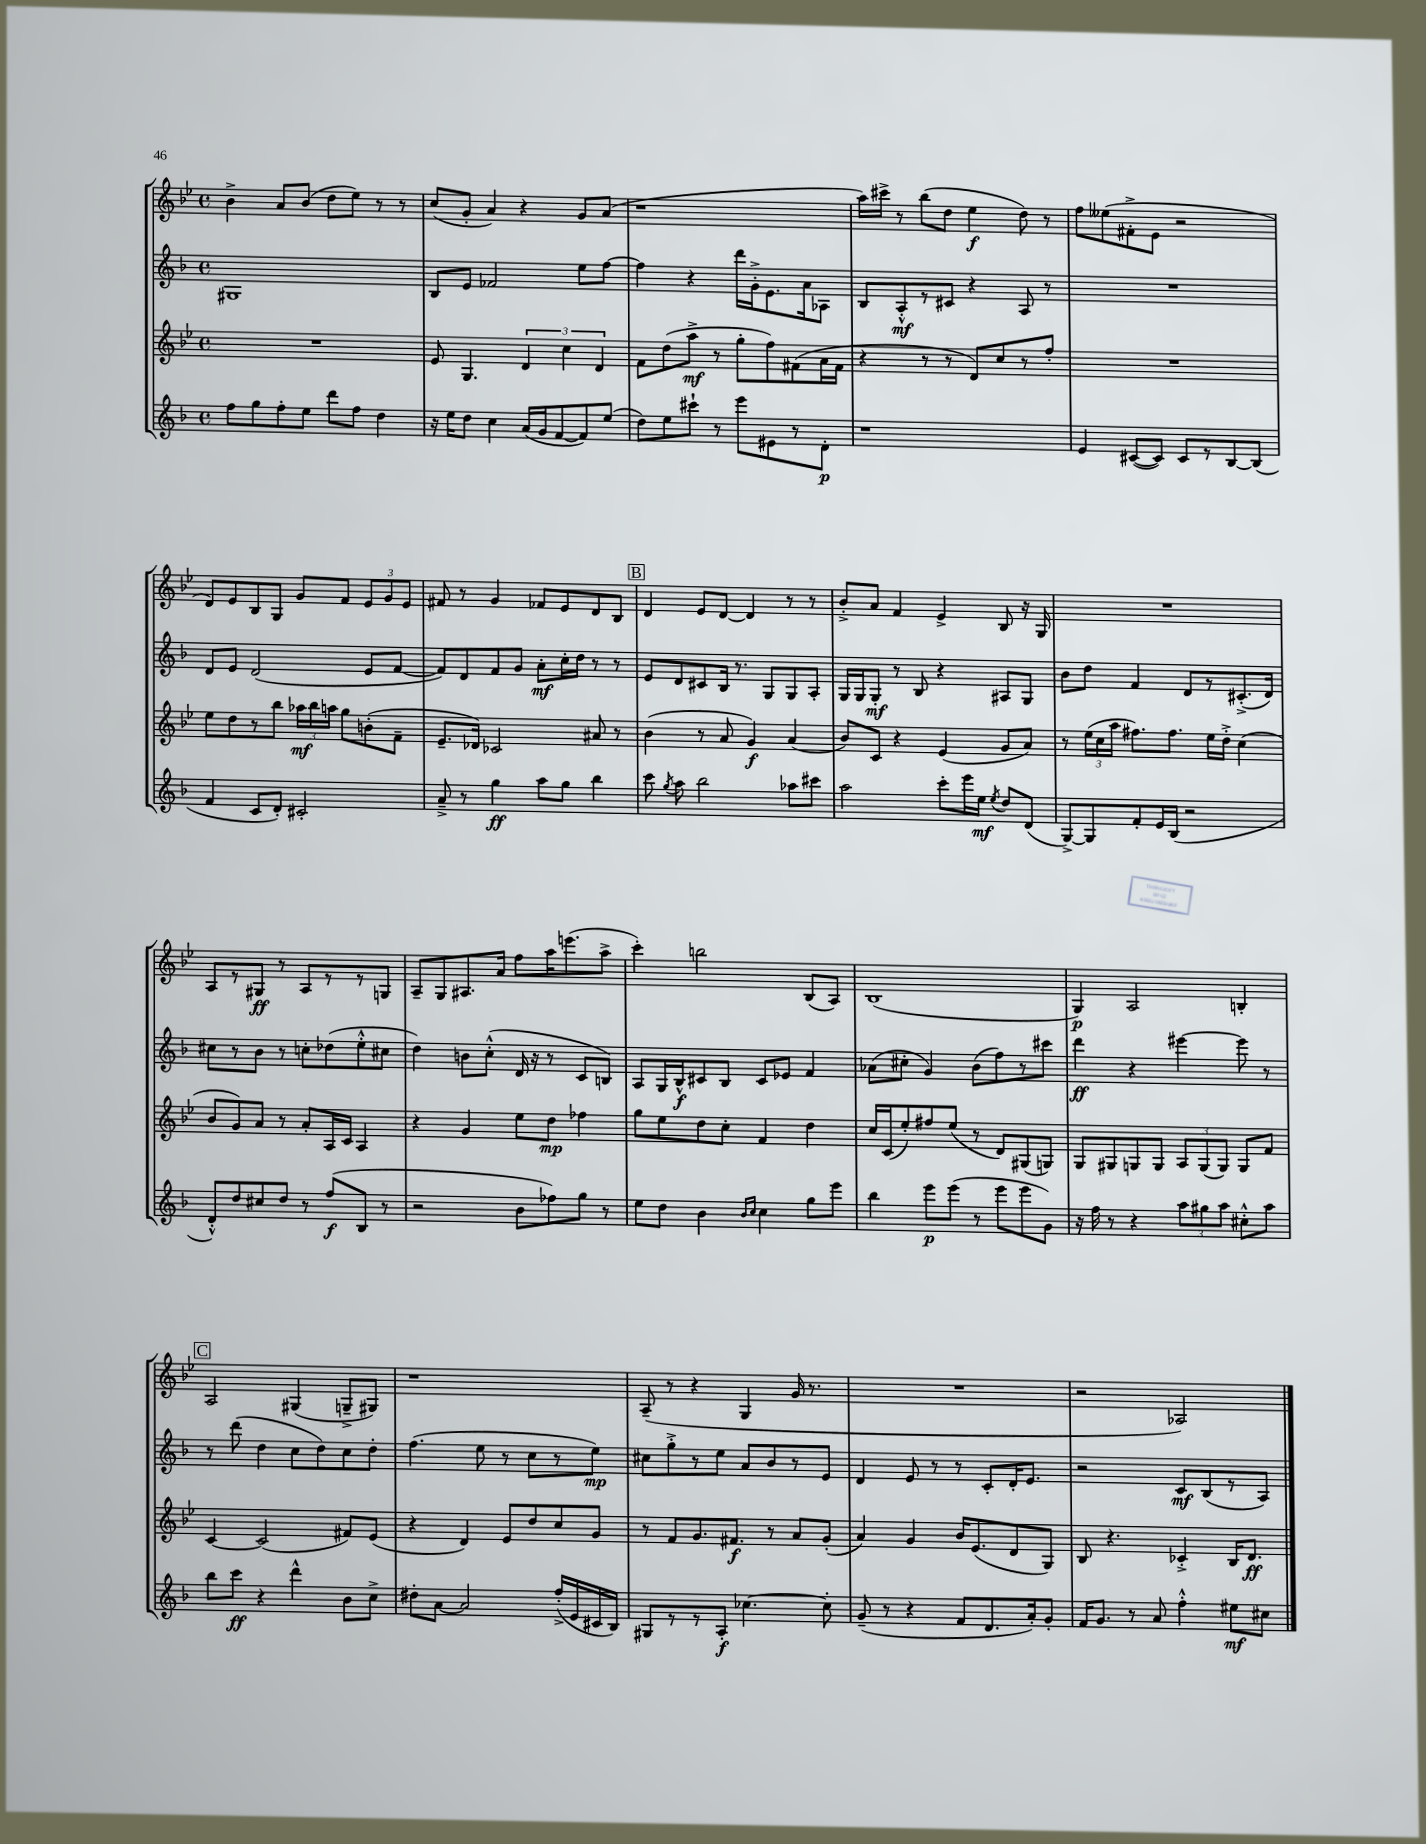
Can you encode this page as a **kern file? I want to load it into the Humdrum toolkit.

**kern	**dynam	**kern	**dynam	**kern	**dynam	**kern	**dynam
*part4	*part4	*part3	*part3	*part2	*part2	*part1	*part1
*staff4	*staff4	*staff3	*staff3	*staff2	*staff2	*staff1	*staff1
*clefG2	*	*clefG2	*	*clefG2	*	*clefG2	*
*k[b-]	*	*k[b-e-]	*	*k[b-]	*	*k[b-e-]	*
*M4/4	*	*M4/4	*	*M4/4	*	*M4/4	*
*met(c)	*	*met(c)	*	*met(c)	*	*met(c)	*
=25	=25	=25	=25	=25	=25	=25	=25
8ff\L	.	1r	.	1G#X	.	4b-^\	.
8gg\	.	.	.	.	.	.	.
8ff'\	.	.	.	.	.	8a/L	.
8ee\J	.	.	.	.	.	(8b-/J	.
8ddd\L	.	.	.	.	.	8dd\L	.
8ff\J	.	.	.	.	.	8ee-\J)	.
4dd\	.	.	.	.	.	8r	.
.	.	.	.	.	.	8r	.
=26	=26	=26	=26	=26	=26	=26	=26
16r	.	8e-/	.	8B-/L	.	(8cc/L	.
16ee\KL	.	.	.	.	.	.	.
8dd\J	.	4.G/	.	8e/J	.	8g'/J	.
4cc\	.	.	.	2f-X/	.	4a/)	.
(16a/LL	.	6d/	.	.	.	4r	.
16g/J	.	.	.	.	.	.	.
[8f/	.	.	.	.	.	.	.
.	.	6cc\	.	.	.	.	.
8f/])	.	.	.	8ee\L	.	8g/L	.
.	.	6d/	.	.	.	.	.
(8ee/J	.	.	.	[8ff\J	.	(8a/J	.
=27	=27	=27	=27	=27	=27	=27	=27
8dd\L)	.	8f\L	.	4ff\]	.	1r	.
8ee\	.	(8dd\	.	.	.	.	.
8ccc#X`\J	.	8aa^\J	mf	4r	.	.	.
8r	.	8r	.	.	.	.	.
8eee\L	.	8gg'\L	.	16ddd\LL	.	.	.
.	.	.	.	16g'^\J	.	.	.
8e#X\	.	8ff\)	.	8.e\	.	.	.
8r	.	(8f#X\	.	.	.	.	.
.	.	.	.	16a\k	.	.	.
8d'\J	p	16a\L	.	8A-X\J	.	.	.
.	.	16f#\JJ	.	.	.	.	.
=28	=28	=28	=28	=28	=28	=28	=28
1r	.	4r	.	8B-/L	.	16aa\LL)	.
.	.	.	.	.	.	16ccc#X^\JJ	.
.	.	.	.	8A'^^/	mf	8r	.
.	.	8r	.	8r	.	(8bb-\L	.
.	.	8r	.	8c#X/J	.	8dd\J	.
.	.	8d/L)	.	4r	.	4ee-\	f
.	.	8cc/	.	.	.	.	.
.	.	8r	.	8A/	.	8dd\)	.
.	.	8ff'/J	.	8r	.	8r	.
=29	=29	=29	=29	=29	=29	=29	=29
4e/	.	1r	.	1r	.	8ff\L	.
.	.	.	.	.	.	(8ee--X\	.
([8c#X/L	.	.	.	.	.	8f#X'^\	.
8c#/J])	.	.	.	.	.	8e-\J	.
8c#/L	.	.	.	.	.	2r	.
8r	.	.	.	.	.	.	.
[8B-/	.	.	.	.	.	.	.
(8B-/J]	.	.	.	.	.	.	.
!!LO:LB:g=z
=30	=30	=30	=30	=30	=30	=30	=30
4f/	.	8ee-\L	.	8d/L	.	8d/L)	.
.	.	8dd\	.	8e/J	.	8e-/	.
8c/L	.	8r	.	(2d/	.	8B-/	.
8d'/J)	.	8bb-\J	.	.	.	8G/J	.
2c#X'/	.	24aa-X\LL	mf	.	.	8g/L	.
.	.	24bb-\	.	.	.	.	.
.	.	24aan\JJ	.	.	.	.	.
.	.	8gg\L	.	.	.	8f/J	.
.	.	(8bn'\	.	8e/L	.	12e-/L	.
.	.	.	.	.	.	12g/	.
.	.	8f~\J	.	[8f/J	.	.	.
.	.	.	.	.	.	12e-/J	.
=31	=31	=31	=31	=31	=31	=31	=31
8a~^/	.	8.e-~/L	.	8f/L])	.	8f#X/	.
8r	.	.	.	8d/	.	8r	.
.	.	16d-X/Jk)	.	.	.	.	.
4gg\	ff	2c-X/	.	8f/	.	4g/	.
.	.	.	.	8g/J	.	.	.
8aa\L	.	.	.	8a'\L	mf	8f-X/L	.
8gg\J	.	.	.	16cc'\L	.	8e-/	.
.	.	.	.	16dd\JJ	.	.	.
4bb-\	.	8a#X/	.	8r	.	8d/	.
.	.	8r	.	8r	.	8B-/J	.
!!LO:REH:place=s1:t=B
=32	=32	=32	=32	=32	=32	=32	=32
8ccc\	.	(4b-\	.	8e/L	.	4d/	.
8qgg/	.	.	.	.	.	.	.
8aa\	.	.	.	8d/	.	.	.
2bb-\	.	8r	.	8c#X/	.	8e-/L	.
.	.	8a/	.	16B-/Jk	.	[8d/J	.
.	.	.	.	8.r	.	.	.
.	.	4g/)	f	.	.	4d/]	.
.	.	.	.	8G/L	.	.	.
8aa-X\L	.	(4a/	.	8G/	.	8r	.
8ccc#X\J	.	.	.	8A'/J	.	8r	.
=33	=33	=33	=33	=33	=33	=33	=33
2aa\	.	8b-/L)	.	16G/LL	.	8b-'^/L	.
.	.	.	.	16G/J	.	.	.
.	.	8c/J	.	8G'/J	mf	8a/J	.
.	.	4r	.	8r	.	4f/	.
.	.	.	.	8B-/	.	.	.
8ccc'\L	.	(4e-/	.	4r	.	4e-^/	.
16eee\L	.	.	.	.	.	.	.
16ee\JJ	mf	.	.	.	.	.	.
8qee/	.	.	.	.	.	.	.
8dd/L	.	8g/L	.	8A#X/L	.	8B-/	.
(8d/J	.	8a/J)	.	8G/J	.	16r	.
.	.	.	.	.	.	16G/	.
=34	=34	=34	=34	=34	=34	=34	=34
[8G^/L)	.	8r	.	8b-\L	.	1r	.
8G/]	.	(24ee-\LL	.	8dd\J	.	.	.
.	.	24cc\	.	.	.	.	.
.	.	24aa\JJ	.	.	.	.	.
8f'/	.	8.ff#X\L)	.	4f/	.	.	.
16e/L	.	.	.	.	.	.	.
(16B-/JJ	.	8.ff#\J	.	.	.	.	.
2r	.	.	.	8d/L	.	.	.
.	.	16ee-\LL	.	8r	.	.	.
.	.	16dd'^\JJ	.	.	.	.	.
.	.	(4cc\	.	(8.c#X'^/	.	.	.
.	.	.	.	16d/Jk)	.	.	.
!!LO:LB:g=z
=35	=35	=35	=35	=35	=35	=35	=35
8d'^^/L)	.	8b-/L	.	8cc#X\L	.	8A/L	.
8dd/	.	8g/)	.	8r	.	8r	.
8cc#X/	.	8a/J	.	8b-\J	.	8G#X/J	ff
8dd/J	.	8r	.	8r	.	8r	.
8r	.	8a'/L	.	8ccn'\L	.	8A/L	.
(8ff/L	f	16A/L	.	(8dd-X\	.	8r	.
.	.	16c/JJ	.	.	.	.	.
8B-/J	.	4A/	.	8ee'^^\	.	8r	.
8r	.	.	.	8cc#X\J	.	8Gn/J	.
=36	=36	=36	=36	=36	=36	=36	=36
2r	.	4r	.	4dd\)	.	8A~/L	.
.	.	.	.	.	.	8G/	.
.	.	4g/	.	8bn\L	.	8.A#X/	.
.	.	.	.	(8cc'^^\J	.	.	.
.	.	.	.	.	.	16a/Jk	.
8b-\L	.	8ee-\L	.	16d/	.	8ff\L	.
.	.	.	.	16r	.	.	.
8ff-X\)	.	8dd\J	mp	8r	.	16aa\K	.
.	.	.	.	.	.	(8.eeen\	.
8gg\J	.	4ff-X\	.	8c/L	.	.	.
8r	.	.	.	8Bn/J)	.	8aa^\J	.
=37	=37	=37	=37	=37	=37	=37	=37
8ee\L	.	8gg\L	.	8A/L	.	4ccc'\)	.
8dd\J	.	8ee-\	.	16G/L	.	.	.
.	.	.	.	16B-^^/J	f	.	.
4b-\	.	8dd\	.	8c#X/	.	2bbn\	.
.	.	8cc'\J	.	8B-/J	.	.	.
16qqb-/LL	.	.	.	.	.	.	.
16qqcc/JJ	.	.	.	.	.	.	.
4cc\	.	4f/	.	8c#/L	.	.	.
.	.	.	.	8e-X/J	.	.	.
8gg\L	.	4dd\	.	4f/	.	(8B-/L	.
8eee\J	.	.	.	.	.	8A/J)	.
=38	=38	=38	=38	=38	=38	=38	=38
4bb-\	.	16cc/LL	.	(8a-X\L	.	(1B-	.
.	.	(16c/J	.	.	.	.	.
.	.	8ee-'/)	.	8cc#X'\J	.	.	.
8eee\L	p	8ff#X/	.	4g/)	.	.	.
(8eee\J	.	(8ee-/J	.	.	.	.	.
8r	.	8r	.	(8b-\L	.	.	.
8eee\L	.	8d/L)	.	8ff\)	.	.	.
8eee\	.	(8G#X/	.	8r	.	.	.
8g\J)	.	8Gn/J)	.	8ccc#X\J	.	.	.
=39	=39	=39	=39	=39	=39	=39	=39
16r	.	8G/L	.	4ddd\	ff	4G/)	p
16ff\	.	.	.	.	.	.	.
8r	.	8G#X/	.	.	.	.	.
4r	.	8Gn/	.	4r	.	2A/	.
.	.	8G/J	.	.	.	.	.
12aa\L	.	12A/L	.	[4eee#X\	.	.	.
12gg#X\	.	(12G/	.	.	.	.	.
12aa\J	.	12G/J)	.	.	.	.	.
8cc#X'^^\L	.	8G/L	.	8eee#\]	.	4Bn'/	.
8aa\J	.	8f/J	.	8r	.	.	.
!!LO:LB:g=z
!!LO:REH:place=s1:t=C
=40	=40	=40	=40	=40	=40	=40	=40
8bb-\L	.	[4c/	.	8r	.	2A/	.
8ccc\J	ff	.	.	(8ddd\	.	.	.
4r	.	(2c/]	.	4dd\	.	.	.
4ddd^^\	.	.	.	8cc\L	.	(4G#X/	.
.	.	.	.	8dd\)	.	.	.
8b-\L	.	8f#X/L)	.	8cc\	.	8Gn~^/L	.
8cc^\J	.	(8e-/J	.	8dd'\J	.	8G#X/J)	.
=41	=41	=41	=41	=41	=41	=41	=41
8dd#X'\L	.	4r	.	(4.ff\	.	1r	.
[8a\J	.	.	.	.	.	.	.
2a/]	.	4d/)	.	.	.	.	.
.	.	.	.	8ee\	.	.	.
.	.	8e-/L	.	8r	.	.	.
.	.	8dd/	.	8cc\L	.	.	.
(16ff'^/LL	.	8cc/	.	8r	.	.	.
16e/	.	.	.	.	.	.	.
16c#X/	.	8g/J	.	8ee\J)	mp	.	.
16B-/JJ)	.	.	.	.	.	.	.
=42	=42	=42	=42	=42	=42	=42	=42
8G#X/L	.	8r	.	8cc#X\L	.	(8A~/	.
8r	.	8f/L	.	8gg'^\	.	8r	.
8r	.	8.g/	.	8r	.	4r	.
8A'/J	f	.	.	8ee\J	.	.	.
.	.	8.f#X/J	f	.	.	.	.
[4.cc-X\	.	.	.	8a/L	.	4G/	.
.	.	8r	.	8b-/	.	.	.
.	.	8a/L	.	8r	.	16g/	.
.	.	.	.	.	.	8.r	.
8cc-'\]	.	(8g'/J	.	8e/J	.	.	.
=43	=43	=43	=43	=43	=43	=43	=43
(8g~/	.	4a/)	.	4d/	.	1r	.
8r	.	.	.	.	.	.	.
4r	.	4g/	.	8e/	.	.	.
.	.	.	.	8r	.	.	.
8f/L	.	16b-/KL	.	8r	.	.	.
.	.	(8.e-/	.	.	.	.	.
8.d/	.	.	.	8c'/L	.	.	.
.	.	8d/	.	16d'/K	.	.	.
16a'/k)	.	.	.	8.e/J	.	.	.
8g'/J	.	8G/J)	.	.	.	.	.
=44	=44	=44	=44	=44	=44	=44	=44
16f/KL	.	8B-/	.	2r	.	2r	.
8.g/J	.	.	.	.	.	.	.
.	.	4.r	.	.	.	.	.
8r	.	.	.	.	.	.	.
8a/	.	.	.	.	.	.	.
4ff'^^\	.	4c-X'^/	.	8c/L	mf	2A-X/)	.
.	.	.	.	(8B-/	.	.	.
8ee#X\L	mf	16B-/KL	.	8r	.	.	.
.	.	8.d/J	ff	.	.	.	.
8cc#X\J	.	.	.	8A/J)	.	.	.
==	==	==	==	==	==	==	==
*-	*-	*-	*-	*-	*-	*-	*-
